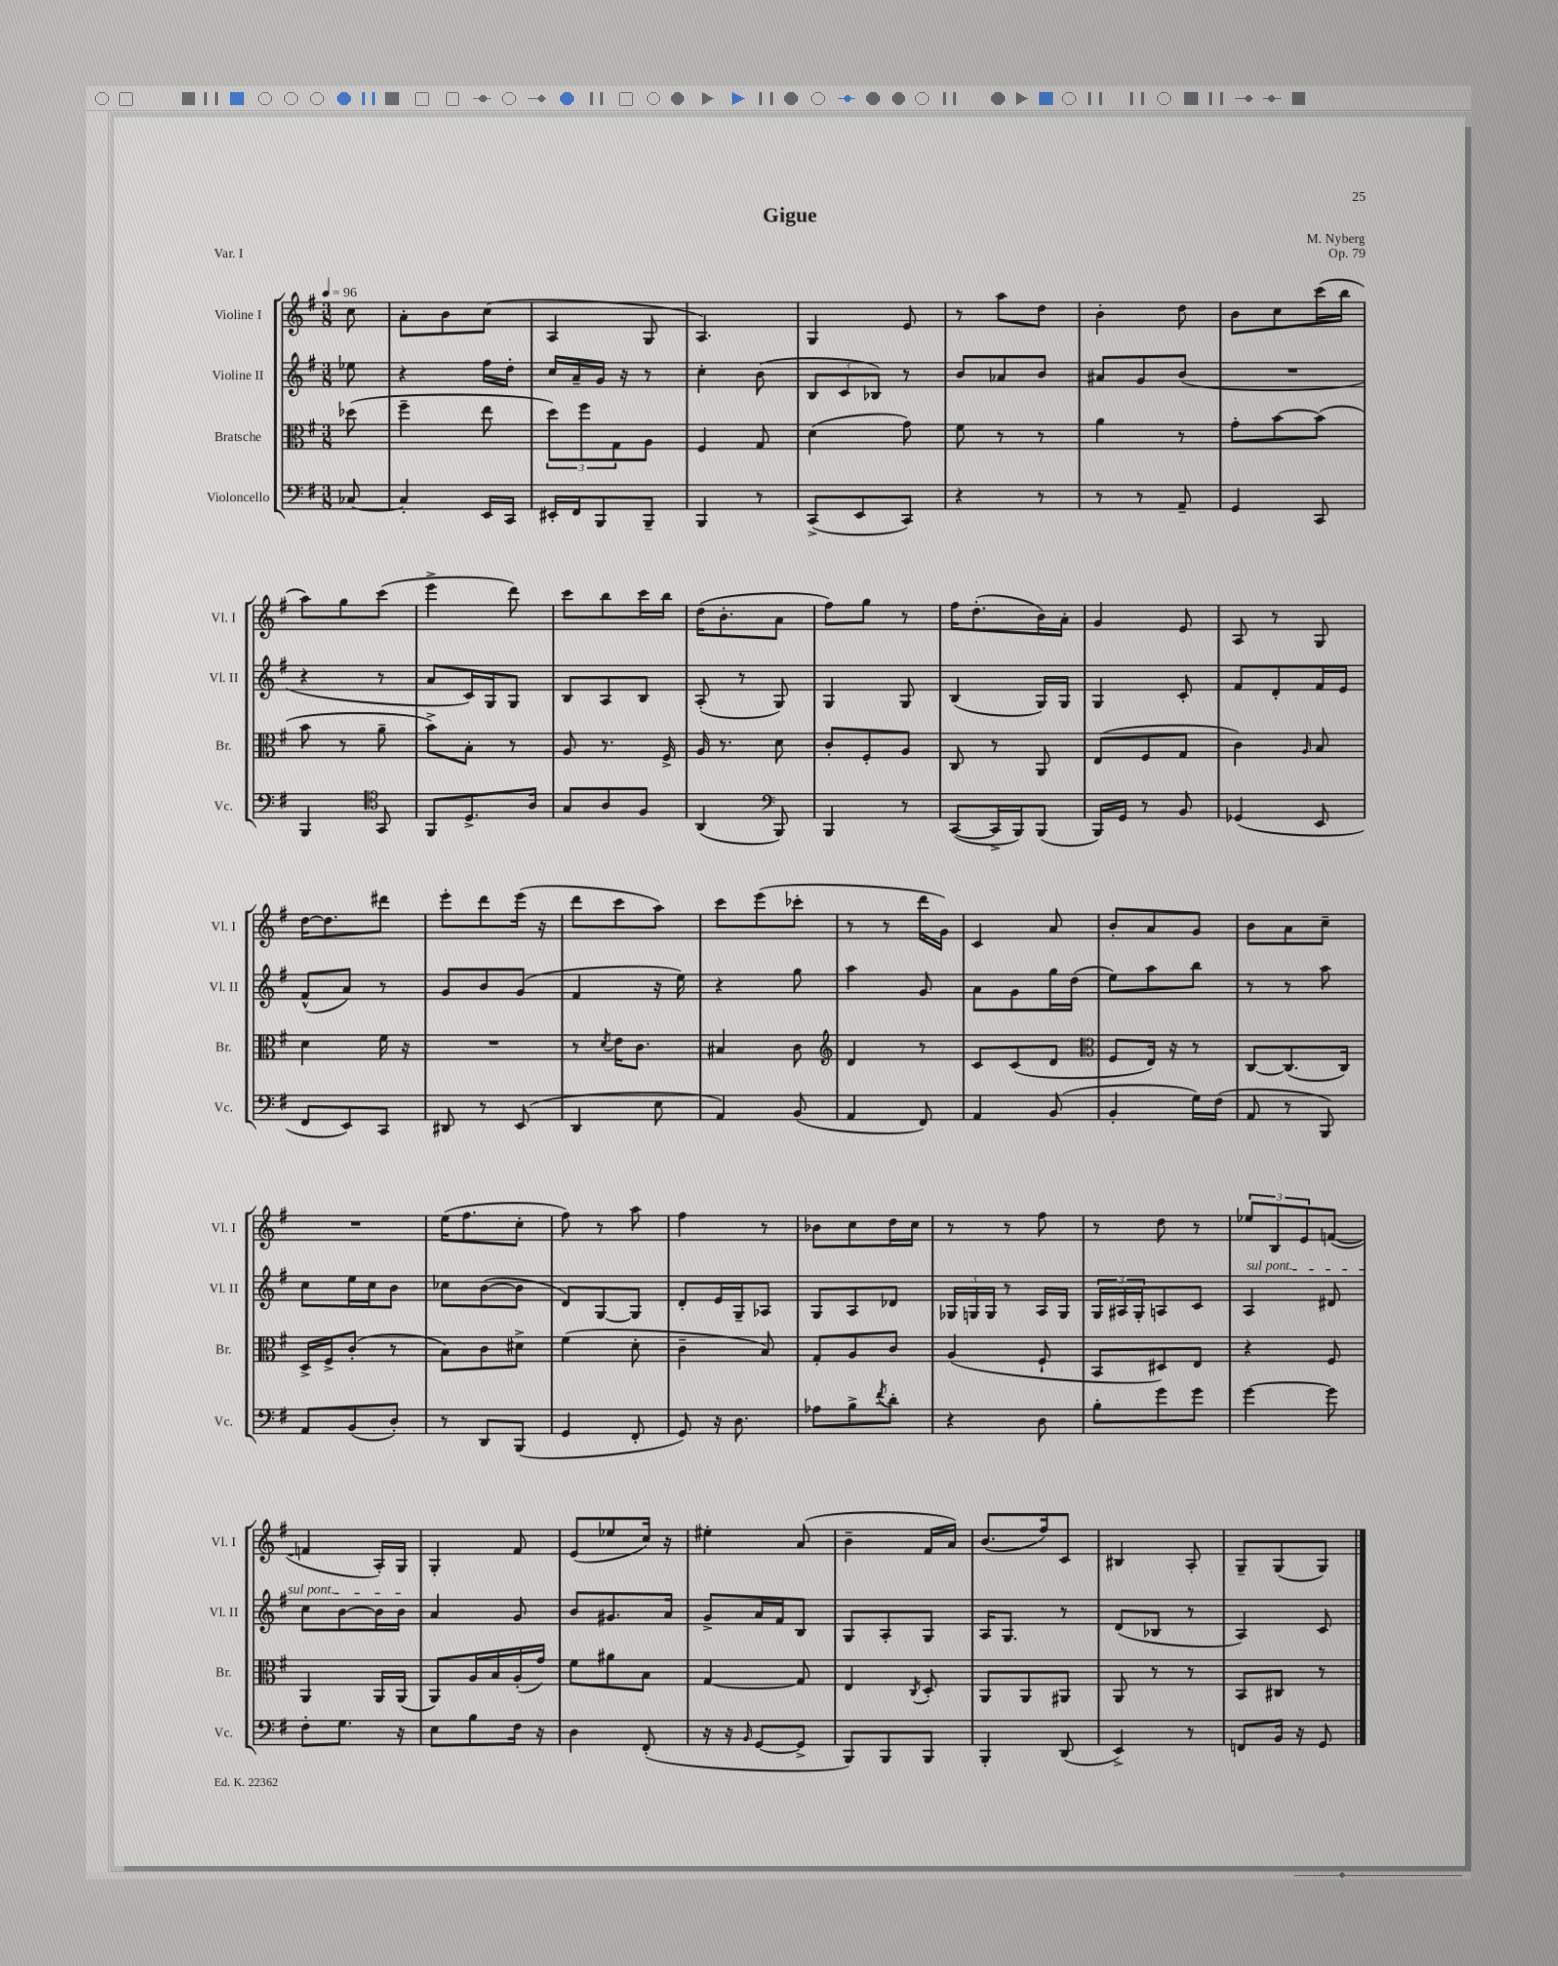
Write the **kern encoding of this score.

**kern	**kern	**kern	**kern
*staff4	*staff3	*staff2	*staff1
*clefF4	*clefC3	*clefG2	*clefG2
*k[f#]	*k[f#]	*k[f#]	*k[f#]
*M3/8	*M3/8	*M3/8	*M3/8
*MM96	*MM96	*MM96	*MM96
[8C-/	(8dd-\	8ee-\	8cc\
=	=	=	=
4C-'/]	4ff#~\	4r	8a'\L
.	.	.	8b\
16EE/LL	8ee\	16ff#\LL	(8cc\J
16CC/JJ	.	16dd'\JJ	.
=	=	=	=
16EE#'/LL	12dd\L)	16cc/LL	4A/
16FF#/J	.	16a~/	.
.	12ff#\	.	.
8BBB/	.	16g/JJ	.
.	12G\	.	.
.	.	16r	.
8BBB~/J	8A\J	8r	8G/
=	=	=	=
4BBB/	4F#/	4cc'\	4.A/)
8r	8G/	(8b\	.
=	=	=	=
(8CC^/L	(4d\	12B/L	4G/
.	.	12c/	.
8EE/	.	.	.
.	.	12B-/J)	.
8CC/J)	8g\)	8r	8e/
=	=	=	=
4r	8f#\	8b/L	8r
.	8r	8a-/	8aa\L
8r	8r	8b/J	8dd\J
=	=	=	=
8r	4a\	8a#/L	4b'\
8r	.	8g/	.
8AA~/	8r	(8b/J	8dd\
=	=	=	=
4GG/	8g'\L	4.r	8b\L
.	[8b\	.	8cc\
8CC/	(8b\]J	.	(16ccc\L
.	.	.	16bb\JJ
=	=	=	=
4BBB/	8b\	4r	8aa\L)
.	8r	.	8gg\
*clefC4	*	*	*
8GG/	8a~\	8r	(8ccc\J
=	=	=	=
8FF#/L	8b^\L)	8a/L	4eee^\
8.D^/	8B'\J	16c/L)	.
.	.	16G/J	.
.	8r	8G/J	8ddd\)
16A/Jk	.	.	.
=	=	=	=
8G/L	8A/	8B/L	8ccc\L
8A/	8.r	8A/	8bb\
8F#/J	.	8B/J	16ccc\L
.	16F#^/	.	16bb\JJ
=	=	=	=
(4AA/	16A/	(8A'/	(16dd\LK
.	8.r	.	8.b'\
.	.	8r	.
*clefF4	*	*	*
8BBB/)	8d\	8G/)	8a\J
=	=	=	=
4BBB/	8c'/L	4G/	8ff#\L)
.	8F#'/	.	8gg\J
8r	8A/J	8G/	8r
=	=	=	=
([8CC/L	8C/	(4B/	16ff#\LK
.	.	.	(8.dd'\
16CC^/]L	8r	.	.
16BBB/J)	.	.	.
(8BBB/J	8AA/	16G/LL)	16b\L)
.	.	16G/JJ	16a'\JJ
=	=	=	=
16BBB/LL)	(8E/L	4G/	4g/
16GG/JJ	.	.	.
8r	8F#/	.	.
8BB/	8G/J	8c'/	8e/
=	=	=	=
(4GG-/	4c\)	8f#/L	8A/
.	.	8d'/	8r
.	16qqA/	.	.
8EE/	8B/	16f#/L	8G/
.	.	16e/JJ	.
=	=	=	=
8FF#/L	4d\	(8f#^^/L	[16dd\LK
.	.	.	8.dd\]
8EE/)	.	8a/J)	.
8CC/J	16f#\	8r	8ddd#\J
.	16r	.	.
=	=	=	=
8DD#/	4.r	8g/L	8eee'\L
8r	.	8b/	8ddd\
(8EE/	.	(8g/J	(16eee\Jk
.	.	.	16r
=	=	=	=
4DD/	8r	4f#/	8ddd\L
.	8qd/	.	.
.	16e\LK	.	8ccc\
.	8.c\J	.	.
8E\	.	16r	8aa\J)
.	.	16ee\)	.
=	=	=	=
4AA/)	4B#/	4r	8ccc\L
.	.	.	(8eee\
(8BB/	8c\	8gg\	8ccc-'\J
=	=	=	=
*	*clefG2	*	*
4AA/	4d/	4aa\	8r
.	.	.	8r
8FF#/)	8r	8g/	16ddd\LL
.	.	.	16g\JJ)
=	=	=	=
4AA/	8c/L	8a\L	4c/
.	(8c/	8g\	.
(8BB/	8d/J	16gg\L	8a/
.	.	(16dd\JJ	.
=	=	=	=
*	*clefC3	*	*
4BB'/	8F#/L	8ee\L)	8b'/L
.	16E/Jk)	8aa\	8a/
.	16r	.	.
16G\LL)	8r	8bb\J	8g/J
(16F#\JJ	.	.	.
=	=	=	=
8AA/	[8C/L	8r	8b\L
8r	(8.C/]	8r	8a\
8BBB/)	.	8aa\	8cc~\J
.	16C/Jk)	.	.
=	=	=	=
8AA/L	16D^/LL	8cc\L	4.r
.	16F#^/J	.	.
(8BB/	(8c'/J	16ee\L	.
.	.	16cc\J	.
8D'/J)	8r	8b\J	.
=	=	=	=
8r	8B\L)	8cc-\L	(16ee\LK
.	.	.	8.ff#\
8DD/L	8c\	([8b\	.
(8BBB/J	8d#^\J	8b\]J	8cc'\J
=	=	=	=
4GG/	(4f#\	8d/L)	8ff#\)
.	.	[8G/	8r
8FF#'/	8d'\	8G/]J	8aa\
=	=	=	=
8GG/)	4c~\	8d'/L	4ff#\
16r	.	16e/L	.
8.D\	.	16G~/J	.
.	8B/)	8A-/J	8r
=	=	=	=
8A-\L	8G'/L	8G/L	8b-\L
8B^\	8A/	8A/	8cc\
8qf#/	.	.	.
8d'\J	8c/J	8d-/J	16dd\L
.	.	.	16cc\JJ
=	=	=	=
4r	(4A/	24G-/LL	8r
.	.	24G/	.
.	.	24G/JJ	.
.	.	8r	8r
8D\	8F#`/	16A/LL	8ff#\
.	.	16G/JJ	.
=	=	=	=
8B'\L	8BB/L	24G/LL	8r
.	.	24A#/	.
.	.	24G'/J	.
8g\	8D#/)	8A/	8dd\
8g\J	8E/J	8c/J	8r
=	=	=	=
[4g\	4r	4A/	12ee-/L
.	.	.	12B/
.	.	.	12e/
8g\]	8F#/	8d#/	([8f/J
=	=	=	=
8F#'\L	4AA/	8cc\L	4f/]
8.G\J	.	[8b\	.
.	16AA/LL	16b\]L	16A'/LL)
16r	(16AA/JJ	16b\JJ	16G/JJ
=	=	=	=
8E\L	8AA/L)	4a/	4G'/
8B\	16A/L	.	.
.	16B/	.	.
16F#\Jk	(16A'/	8g/	8f#/
16r	16g/JJ)	.	.
=	=	=	=
4D\	8f#\L	8b/L	(8e/L
.	8a#\	8.g#/	8ee-/
(8FF#'/	8B\J	.	16cc/Jk)
.	.	16a/Jk	16r
=	=	=	=
16r	[4G/	8g^/L	4ee#'\
16r	.	.	.
16qqBB/	.	.	.
[8GG/L	.	16a/L	.
.	.	16f#/J	.
8GG^/]J	8G/]	8B/J	(8a/
=	=	=	=
8BBB/L)	4E/	8G/L	4b~\
8BBB/	.	8A'/	.
.	8qC/	.	.
8BBB/J	8D'/	8G/J	16f#/LL
.	.	.	16a/JJ)
=	=	=	=
4BBB'/	8AA/L	16A/LK	(8.b/L
.	.	8.G/J	.
.	8AA/	.	.
.	.	.	16ff#/k)
(8DD/	8AA#/J	8r	8c/J
=	=	=	=
4EE^/)	8AA/	(8d/L	4B#/
.	8r	8B-/J	.
8r	8r	8r	8A'/
=	=	=	=
8FF/L	8BB/L	4A/)	8G~/L
16BB/Jk	8C#/J	.	(8G/
16r	.	.	.
8GG/	8r	8c/	8G/J)
==	==	==	==
*-	*-	*-	*-
